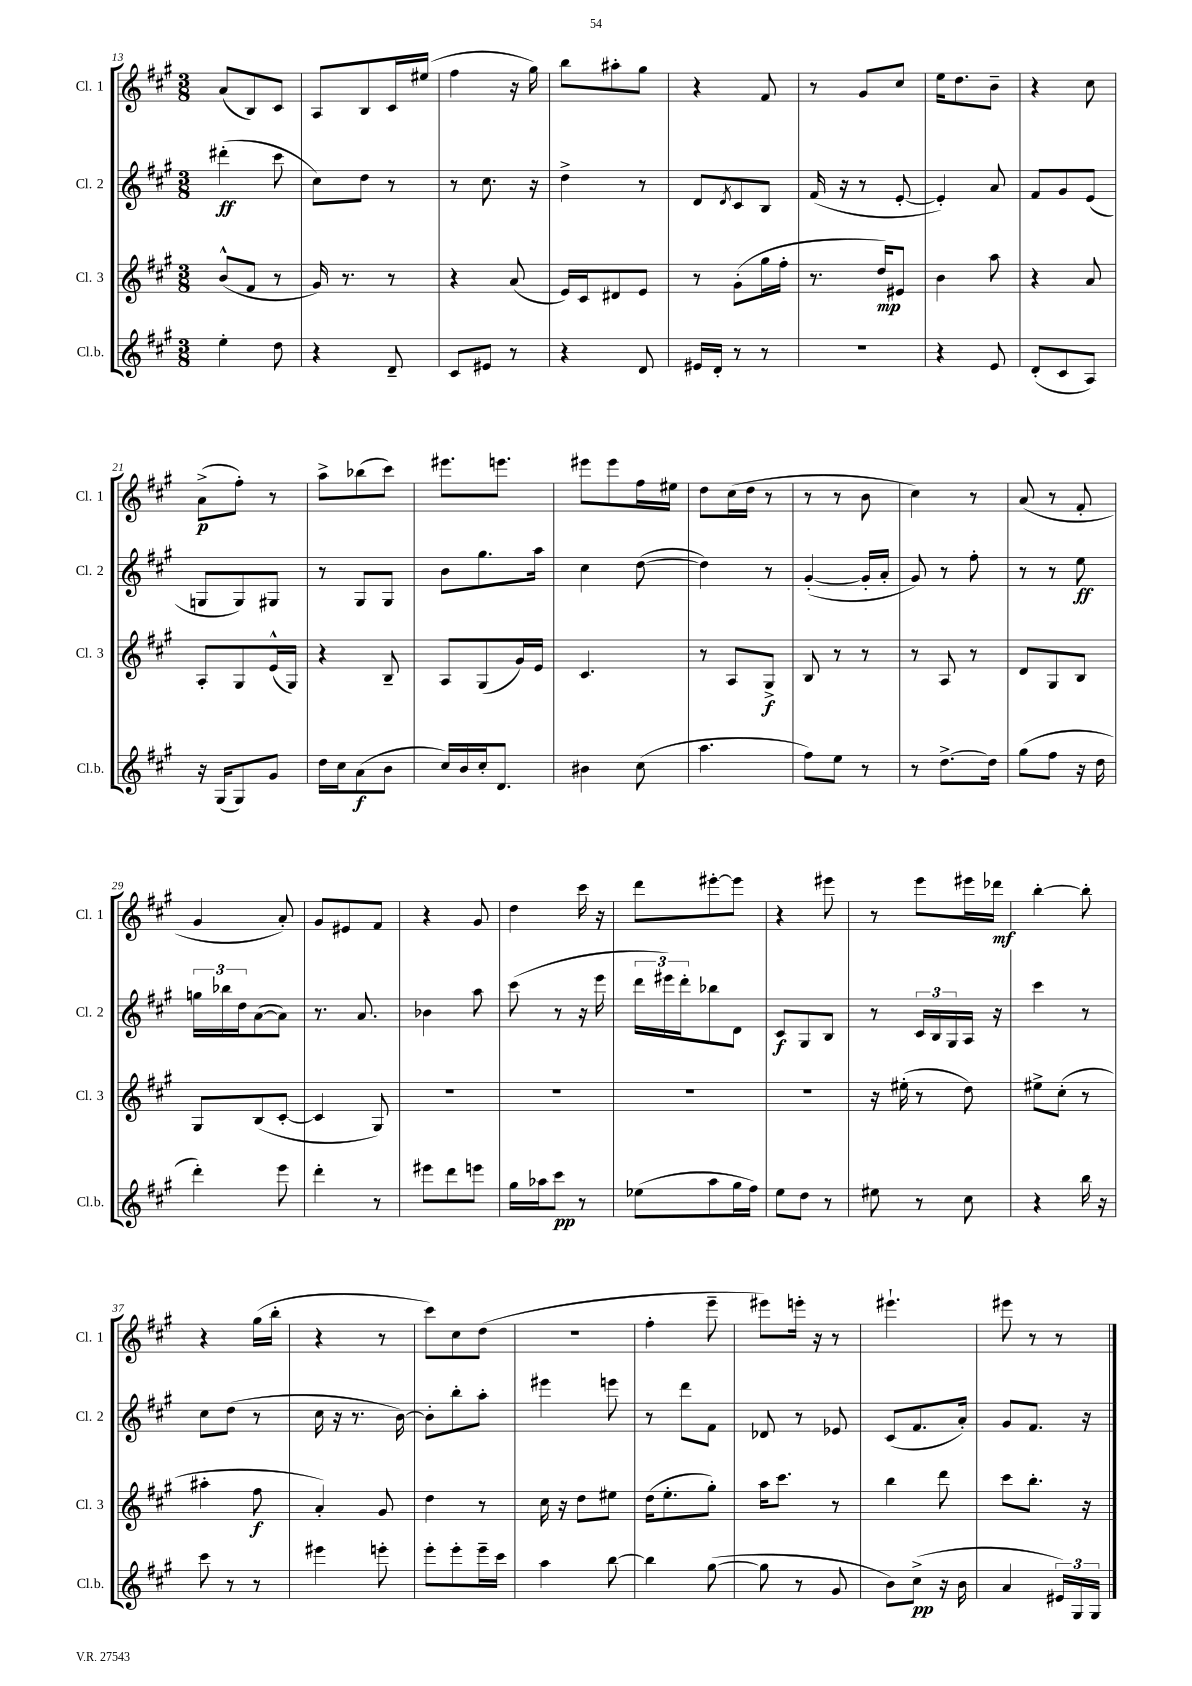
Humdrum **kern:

**kern	**kern	**kern	**kern
*staff4	*staff3	*staff2	*staff1
*clefG2	*clefG2	*clefG2	*clefG2
*k[f#c#g#]	*k[f#c#g#]	*k[f#c#g#]	*k[f#c#g#]
*M3/8	*M3/8	*M3/8	*M3/8
4ee'	(8b^^	(4ddd#'	(8a
.	8f#	.	8B)
8dd	8r	8ccc#	8c#
=	=	=	=
4r	16g#)	8cc#)	8A
.	8.r	.	.
.	.	8dd	8B
8d~	8r	8r	16c#
.	.	.	(16ee#
=	=	=	=
8c#	4r	8r	4ff#
8e#	.	8.cc#	.
8r	(8a	.	16r
.	.	16r	16gg#)
=	=	=	=
4r	16e)	4dd^	8bb
.	16c#	.	.
.	8d#	.	8aa#'
8d	8e	8r	8gg#
=	=	=	=
16e#	8r	8d	4r
16d'	.	.	.
.	.	8qd	.
8r	(8g#'	8c#	.
8r	16gg#	8B	8f#
.	16ff#'	.	.
=	=	=	=
4.r	8.r	(16f#	8r
.	.	16r	.
.	.	8r	8g#
.	16dd)	.	.
.	8e#	[8e'	8cc#
=	=	=	=
4r	4b	4e'])	16ee
.	.	.	8.dd
8e	8aa	8a	8b~
=	=	=	=
(8d'	4r	8f#	4r
8c#	.	8g#	.
8A)	8a	(8e	8cc#
=	=	=	=
16r	8A'	8G	(8a^
(16G#	.	.	.
8G#)	8G#	8G)	8ff#')
8g#	(16e^^	8G#	8r
.	16G#)	.	.
=	=	=	=
16dd	4r	8r	8aa^
16cc#	.	.	.
(8a	.	8G#	(8bb-
8b	8B~	8G#	8ccc#)
=	=	=	=
16cc#)	8A	8b	8.eee#
16b	.	.	.
16cc#'	(8G#	8.gg#	.
8.d	.	.	8.eee
.	16g#)	.	.
.	16e	16aa	.
=	=	=	=
4b#	4.c#	4cc#	8eee#
.	.	.	8eee#
(8cc#	.	([8dd	16ff#
.	.	.	16ee#
=	=	=	=
4.aa	8r	4dd])	8dd
.	8A	.	(16cc#
.	.	.	16dd
.	8G#^	8r	8r
=	=	=	=
8ff#)	8B	([4g#'	8r
8ee	8r	.	8r
8r	8r	16g#']	8b
.	.	16a'	.
=	=	=	=
8r	8r	8g#)	4cc#)
[8.dd^	8A	8r	.
.	8r	8ff#'	8r
16dd]	.	.	.
=	=	=	=
(8gg#	8d	8r	(8a
8ff#	8G#	8r	8r
16r	8B	8ee	8f#'
16dd	.	.	.
=	=	=	=
4ddd')	8G#	24gg	4g#
.	.	24bb-	.
.	.	24dd	.
.	(8B	([8a	.
8eee	[8c#'	8a])	8a')
=	=	=	=
4ddd'	4c#]	8.r	8g#
.	.	.	8e#
.	.	8.a	.
8r	8G#)	.	8f#
=	=	=	=
8eee#	4.r	4b-	4r
8ddd	.	.	.
8eee	.	8aa	8g#
=	=	=	=
16gg#	4.r	(8ccc#	4dd
16aa-	.	.	.
8ccc#	.	8r	.
8r	.	16r	16ccc#
.	.	16eee	16r
=	=	=	=
(8ee-	4.r	24ddd	8ddd
.	.	24eee#)	.
.	.	24ddd'	.
8aa	.	8bb-	[8eee#'
16gg#	.	8d	8eee#]
16ff#)	.	.	.
=	=	=	=
8ee	4.r	8c#	4r
8dd	.	8G#	.
8r	.	8B	8eee#
=	=	=	=
8ee#	16r	8r	8r
.	(16ee#'	.	.
8r	8r	24c#	8eee
.	.	24B	.
.	.	24G#	.
8cc#	8dd)	16A	16eee#
.	.	16r	16ddd-
=	=	=	=
4r	8ee#^	4ccc#	[4bb'
.	(8cc#'	.	.
16bb	8r	8r	8bb']
16r	.	.	.
=	=	=	=
8ccc#	4aa#'	8cc#	4r
8r	.	(8dd	.
8r	8ff#	8r	(16gg#
.	.	.	16bb'
=	=	=	=
4eee#	4a')	16cc#	4r
.	.	16r	.
.	.	8.r	.
8eee'	8g#	.	8r
.	.	[16b)	.
=	=	=	=
8eee'	4dd	8b']	8ccc#)
8eee'	.	8bb'	8cc#
16eee~	8r	8aa'	(8dd
16ccc#	.	.	.
=	=	=	=
4aa	16cc#	4eee#	4.r
.	16r	.	.
.	8dd	.	.
[8bb	8ee#	8eee	.
=	=	=	=
4bb]	(16dd	8r	4ff#'
.	8.ee'	.	.
.	.	8ddd	.
([8gg#	8gg#')	8f#	8eee~
=	=	=	=
8gg#]	16aa	8d-	8eee#)
.	8.ccc#	.	.
8r	.	8r	16eee'
.	.	.	16r
8g#	8r	8e-	8r
=	=	=	=
8b)	4bb	(8c#	4.eee#`
(8cc#^	.	8.f#	.
16r	8ddd	.	.
16b	.	16a')	.
=	=	=	=
4a	8ccc#	8g#	8eee#
.	8.bb'	8.f#	8r
24e#)	.	.	8r
24G#	.	.	.
.	16r	16r	.
24G#	.	.	.
==	==	==	==
*-	*-	*-	*-
